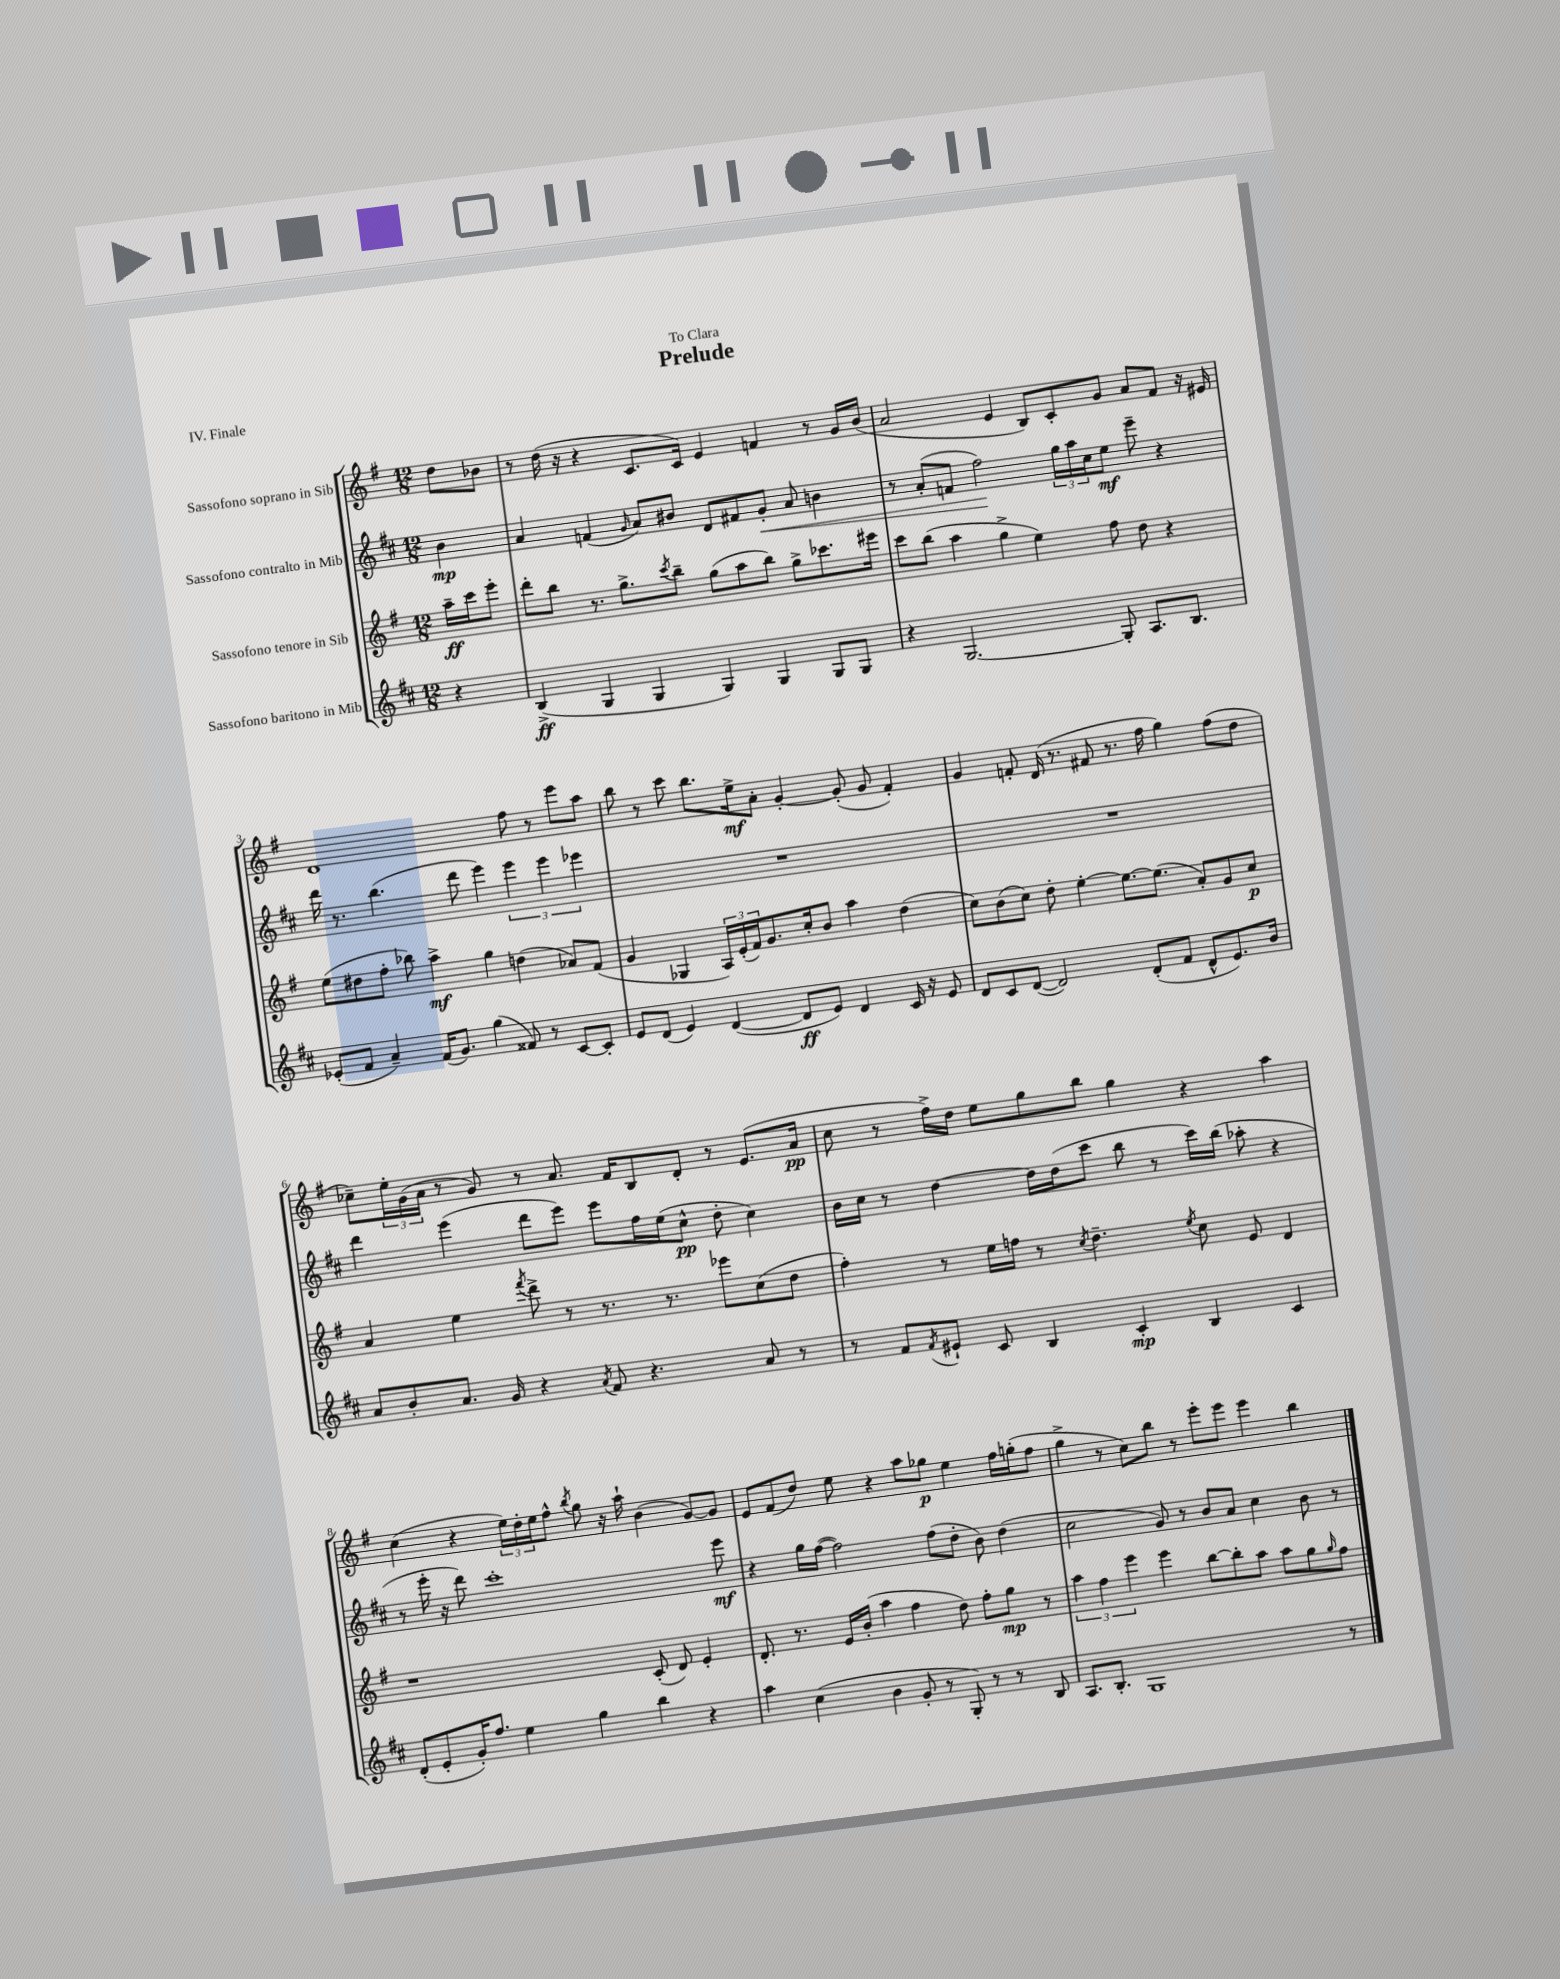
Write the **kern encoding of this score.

**kern	**dynam	**kern	**dynam	**kern	**dynam	**kern	**dynam
*part4	*part4	*part3	*part3	*part2	*part2	*part1	*part1
*staff4	*staff4	*staff3	*staff3	*staff2	*staff2	*staff1	*staff1
*I"Sassofono baritono in Mib	*	*I"Sassofono tenore in Sib	*	*I"Sassofono contralto in Mib	*	*I"Sassofono soprano in Sib	*
*clefG2	*	*clefG2	*	*clefG2	*	*clefG2	*
*k[f#c#]	*	*k[f#]	*	*k[f#c#]	*	*k[f#]	*
*M12/8	*	*M12/8	*	*M12/8	*	*M12/8	*
=	=	=	=	=	=	=	=
4r	.	16aa~\LL	ff	4b\	mp	8dd\L	.
.	.	16ccc\J	.	.	.	.	.
.	.	8eee'\J	.	.	.	8b-X\J	.
=1	=1	=1	=1	=1	=1	=1	=1
(4B^/	ff	8ddd'\L	.	4a/	.	8r	.
.	.	8bb\J	.	.	.	(16dd\	.
.	.	.	.	.	.	16r	.
4G/	.	8.r	.	(4fn/	.	4r	.
.	.	8.gg^\L	.	.	.	.	.
.	.	.	.	16qqg/	.	.	.
4G/	.	.	.	8a/L)	.	8.c/L	.
.	.	8qccc/	.	.	.	.	.
.	.	8bb~\J	.	8b#X/J	.	.	.
.	.	.	.	.	.	16c/Jk)	.
4G/)	.	(8gg\L	.	8d/L	.	4e/	.
.	.	8aa\	.	8f#X/	.	.	.
!	!	!	!	!	!LO:HP:b	!	!
4G/	.	8bb\J)	.	8g'/J	<	4fn/	.
.	.	8gg^\L	.	8a/	.	.	.
8G/L	.	8.ccc-X\	.	4bn\	.	8r	.
8G/J	.	.	.	.	.	16g/LL	.
.	.	16eee#X\Jk	.	.	.	(16b/JJ	.
=2	=2	=2	=2	=2	=2	=2	=2
4r	.	8ccc\L	.	8r	.	2a/	.
.	.	(8bb\J	.	(8a'/L	.	.	.
[2.G/	.	4aa\	.	8fn/J	.	.	.
.	.	.	.	2ff#\)	.	.	.
.	.	4gg^\	.	.	.	4e/	.
.	.	4ee\)	.	.	.	8B/L)	.
.	.	.	.	24gg\LL	[	8c'/	.
.	.	.	.	24aa\	.	.	.
.	.	.	.	24cc#\J	.	.	.
8G'/]	.	8ff#\	.	8ee\J	mf	8g/J	.
8.A/L	.	8dd\	.	8eee~\	.	8a/L	.
.	.	4r	.	4r	.	8f#/J	.
8.B/J	.	.	.	.	.	.	.
.	.	.	.	.	.	16r	.
.	.	.	.	.	.	16e#X/	.
!!LO:LB:g=z
=3	=3	=3	=3	=3	=3	=3	=3
(8e-X'/L	.	(8ee\L	.	16ddd\	.	1d	.
.	.	.	.	8.r	.	.	.
8f#/J	.	8dd#X\	.	.	.	.	.
4a~/)	.	8ff#'\J	.	(4.bb\	.	.	.
.	.	8bb-X\)	.	.	.	.	.
(16f#/KL	.	4aa^\	mf	.	.	.	.
8.g/J)	.	.	.	.	.	.	.
.	.	.	.	8ddd\	.	.	.
(4gg\	.	4gg\	.	4eee\)	.	.	.
8f##X/)	.	(4ddn\	.	6eee\	.	8ff#\	.
8r	.	.	.	.	.	8r	.
.	.	.	.	6eee\	.	.	.
[8c#/L	.	8a-X/L)	.	.	.	8eee\L	.
.	.	.	.	6eee-X\	.	.	.
8c#'/J]	.	(8f#/J	.	.	.	8aa\J	.
=4	=4	=4	=4	=4	=4	=4	=4
8e/L	.	4g/	.	1.r	.	8bb\	.
(8d/J	.	.	.	.	.	8r	.
4e/)	.	4G-X/	.	.	.	8ccc\	.
.	.	.	.	.	.	8.bb\L	.
([4d/	.	24A/LL)	.	.	.	.	.
.	.	(24e'/	.	.	.	.	.
.	.	.	.	.	.	16ee^\k	mf
.	.	24f#/J)	.	.	.	.	.
.	.	8.g/	.	.	.	8a'\J	.
8d/L]	ff	.	.	.	.	[4g'/	.
.	.	16cc'/k	.	.	.	.	.
8e/J)	.	8b/J	.	.	.	.	.
4d/	.	4aa\	.	.	.	(8g'/]	.
.	.	.	.	.	.	8g/	.
16c#/	.	(4dd\	.	.	.	4f#'/)	.
16r	.	.	.	.	.	.	.
8e/	.	.	.	.	.	.	.
=5	=5	=5	=5	=5	=5	=5	=5
8d/L	.	8cc\L)	.	1.r	.	4g/	.
8c#/	.	(8b\	.	.	.	.	.
([8d/J	.	8cc\J)	.	.	.	8fn'/	.
2d/])	.	8dd'\	.	.	.	(16d/	.
.	.	.	.	.	.	8.r	.
.	.	[4ee'\	.	.	.	.	.
.	.	.	.	.	.	8f#X/	.
.	.	8.ee\L_	.	.	.	8.r	.
(8d'/L	.	.	.	.	.	.	.
.	.	(8.ee\J]	.	.	.	16ff#\	.
8f#/J	.	.	.	.	.	4gg\)	.
8d^^/L	.	8a'/L)	.	.	.	.	.
8.e/)	.	8g/	.	.	.	(8ff#\L	.
.	.	8cc/J	p	.	.	8dd\J	.
16b/Jk	.	.	.	.	.	.	.
!!LO:LB:g=z
=6	=6	=6	=6	=6	=6	=6	=6
8a/L	.	4a/	.	4ddd\	.	8cc-X~\L)	.
8b'/	.	.	.	.	.	24ee'\L	.
.	.	.	.	.	.	(24g\	.
.	.	.	.	.	.	24a\JJ	.
8.a/J	.	4ee\	.	(4eee\	.	8r	.
.	.	.	.	.	.	8g/)	.
16g/	.	.	.	.	.	.	.
.	.	8qfff#/	.	.	.	.	.
4r	.	8ddd^\	.	8ddd\L	.	8r	.
.	.	8r	.	8eee\J)	.	8.a/	.
8qa/	.	.	.	.	.	.	.
8f#/	.	8.r	.	8eee\L	.	.	.
.	.	.	.	.	.	16f#/KL	.
4.r	.	.	.	16ff#\L	.	8B/	.
.	.	8.r	.	(16ee\J	.	.	.
.	.	.	.	8cc#^^\J	pp	8d'/J	.
.	.	8eee-X\L	.	8dd'\	.	8r	.
8a/	.	(8cc\	.	4cc#\)	.	(8.e/L	.
8r	.	8dd\J	.	.	.	.	.
.	.	.	.	.	.	16a/Jk	pp
=7	=7	=7	=7	=7	=7	=7	=7
8r	.	4ff#'\)	.	16b\LL	.	8cc\	.
.	.	.	.	16cc#\JJ	.	.	.
8f#/L	.	.	.	8r	.	8r	.
8qf#/	.	.	.	.	.	.	.
8e#X`/J	.	8r	.	[4dd\	.	16ff#^\LL)	.
.	.	.	.	.	.	16dd\JJ	.
8c#/	.	16ee\LL	.	.	.	8ee\L	.
.	.	16ffn\JJ	.	.	.	.	.
4B/	.	8r	.	16dd\LL]	.	8gg\	.
.	.	.	.	(16dd\J	.	.	.
.	.	8qcc/	.	.	.	.	.
.	.	4.dd~\	.	8ccc#\J	.	8bb\J	.
4c#'/	mp	.	.	8bb\	.	4gg\	.
.	.	.	.	8r	.	.	.
.	.	8qee/	.	.	.	.	.
4B/	.	8cc\	.	16ccc#\LL)	.	4r	.
.	.	.	.	(16bb\JJ	.	.	.
.	.	8e/	.	8aa-X'\	.	.	.
4c#/	.	4d/	.	4r	.	4aa\	.
!!LO:LB:g=z
=8	=8	=8	=8	=8	=8	=8	=8
(8d'/L	.	1r	.	8r	.	(4cc\	.
8e'/	.	.	.	16eee'\	.	.	.
.	.	.	.	16r	.	.	.
16g'/K)	.	.	.	8ddd\)	.	4r	.
8.ff#/J	.	.	.	.	.	.	.
.	.	.	.	1ccc#'	.	.	.
4ee\	.	.	.	.	.	24ee\LL)	.
.	.	.	.	.	.	24dd'\	.
.	.	.	.	.	.	24ee\J	.
.	.	.	.	.	.	8ff#^^\J	.
.	.	.	.	.	.	8qbb/	.
4gg\	.	.	.	.	.	8gg\	.
.	.	.	.	.	.	16r	.
.	.	.	.	.	.	16aa`\	.
4bb\	.	(8c'/	.	.	.	(4b\	.
.	.	8d/)	.	.	.	.	.
4r	.	4e'/	.	.	.	[8g/L)	.
.	.	.	.	8eee\	mf	8g/J]	.
=9	=9	=9	=9	=9	=9	=9	=9
4aa\	.	8.d'/	.	4r	.	8e/L	.
.	.	.	.	.	.	(8f#/	.
.	.	8.r	.	.	.	.	.
(4cc#\	.	.	.	16gg\LL	.	8dd/J)	.
.	.	.	.	([16ff#\JJ	.	.	.
.	.	16e/LL	.	2ff#\])	.	8ee\	.
.	.	(16b'/JJ	.	.	.	.	.
4b\	.	4aa\	.	.	.	4r	.
8g'/	.	4ff#\	.	.	.	8aa\L	.
8r	.	.	.	(8ff#\L	.	8gg-X\J	p
8G'/)	.	8dd\)	.	8dd'\J	.	4ee\	.
8r	.	8ff#'\L	.	8b\)	.	.	.
8r	.	8gg\J	mp	(4dd\	.	16ff#\LL	.
.	.	.	.	.	.	(16ggn'\J	.
8B/	.	8r	.	.	.	8ff#\J	.
=10	=10	=10	=10	=10	=10	=10	=10
8.A/L	.	6aa\	.	2cc#\	.	4gg^\	.
.	.	6ff#\	.	.	.	.	.
8.B'/J	.	.	.	.	.	.	.
.	.	.	.	.	.	8r	.
.	.	6eee\	.	.	.	.	.
1G	.	.	.	.	.	8cc\L)	.
.	.	4eee\	.	8g/)	.	8bb\J	.
.	.	.	.	8r	.	8r	.
.	.	[8bb\L	.	8b/L	.	8eee'\L	.
.	.	8bb'\]	.	8a/J	.	8eee\J	.
.	.	8aa\J	.	4cc#\	.	4eee\	.
.	.	8aa\L	.	.	.	.	.
.	.	8gg\	.	8b\	.	4bb\	.
.	.	16qqgg/	.	.	.	.	.
8r	.	8ff#\J	.	8r	.	.	.
==	==	==	==	==	==	==	==
*-	*-	*-	*-	*-	*-	*-	*-
